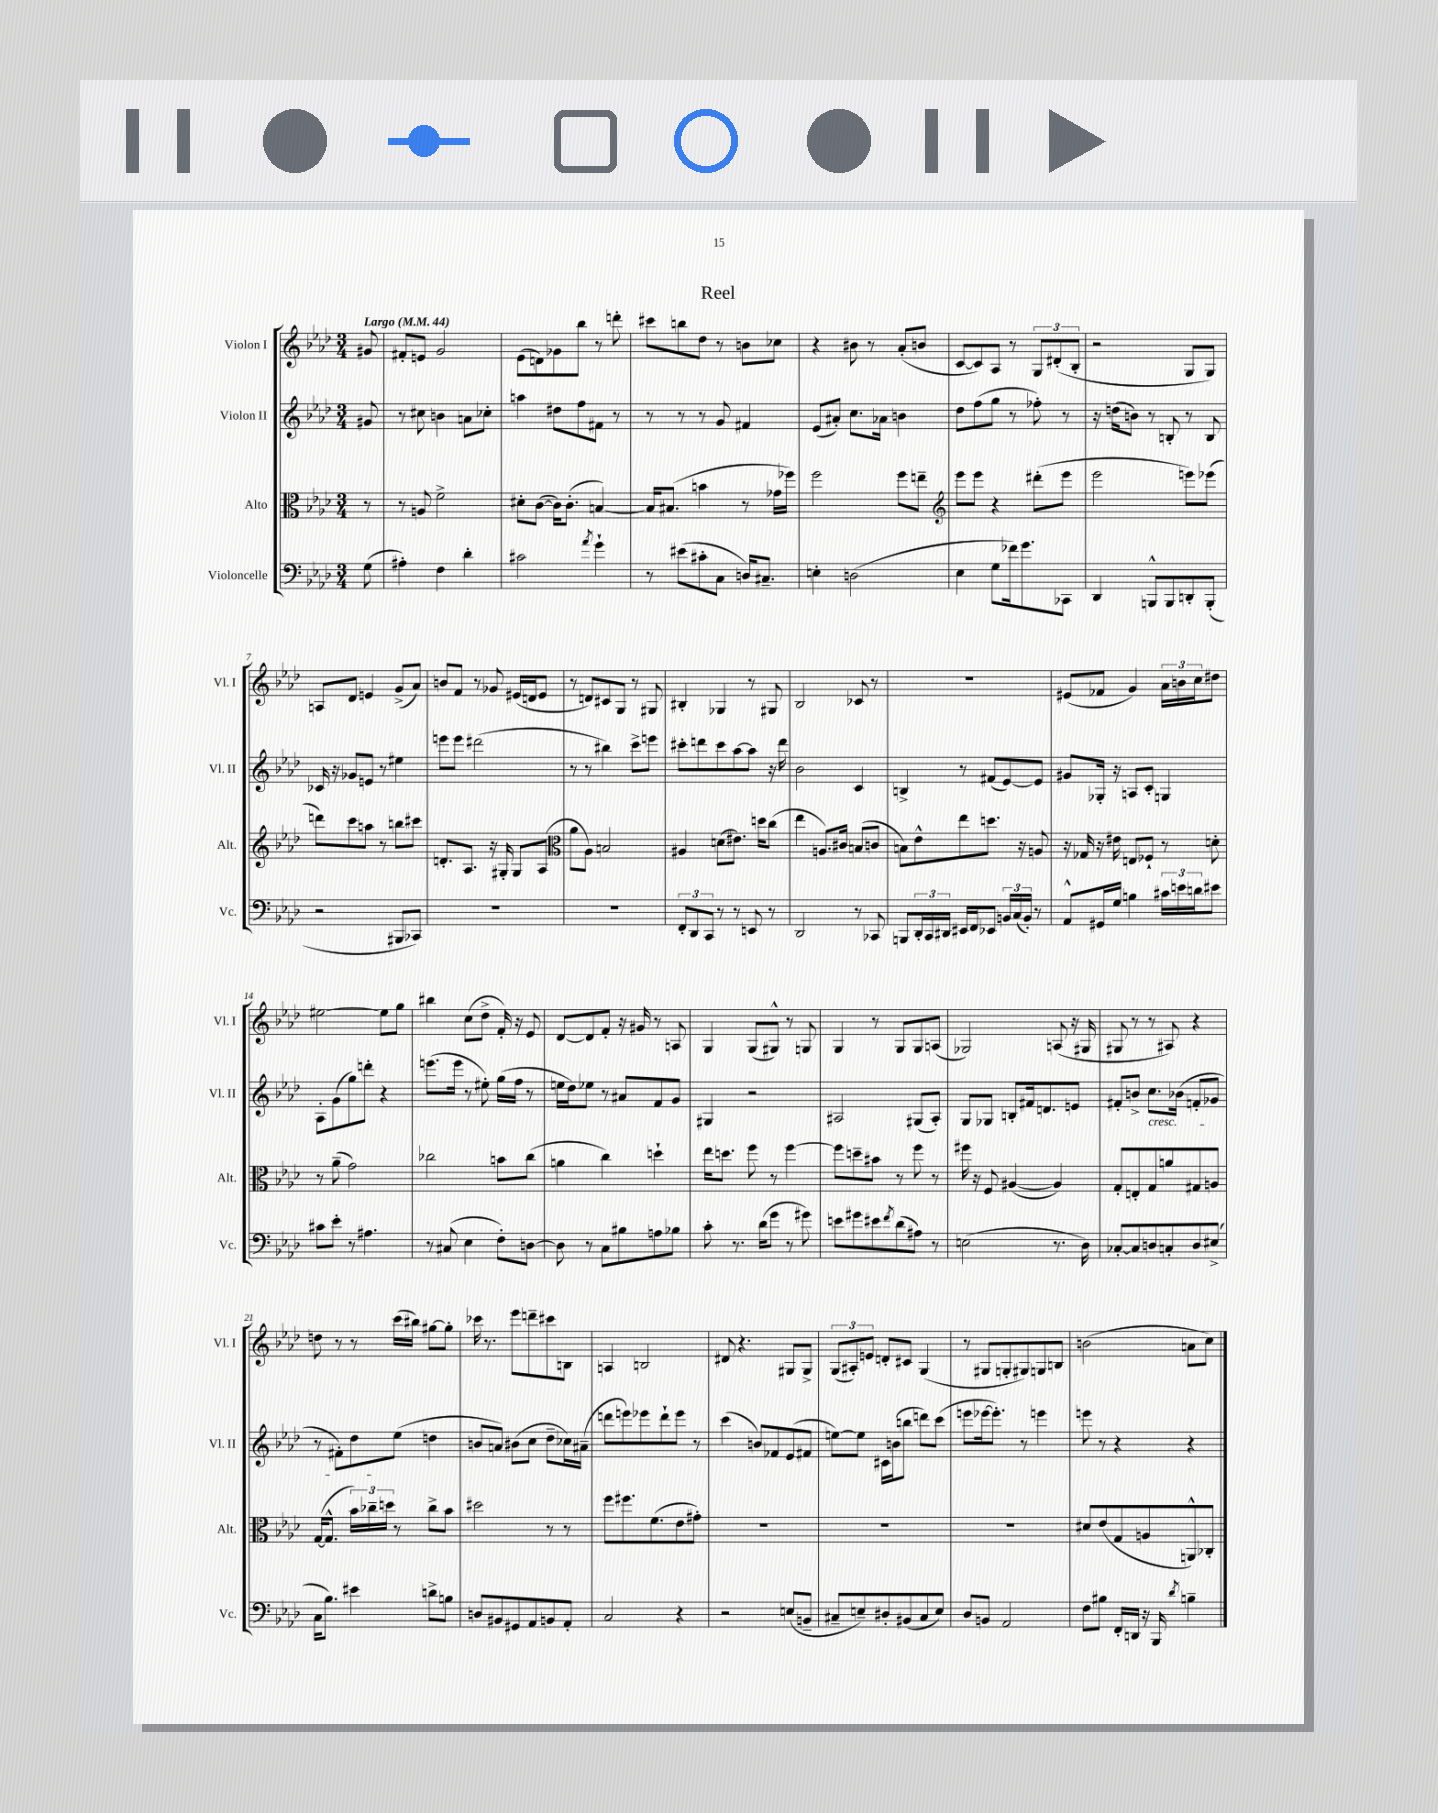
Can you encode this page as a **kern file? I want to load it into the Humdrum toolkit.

**kern	**kern	**kern	**kern
*part4	*part3	*part2	*part1
*staff4	*staff3	*staff2	*staff1
*I"Violoncelle	*I"Alto	*I"Violon II	*I"Violon I
*I'Vc.	*I'Alt.	*I'Vl. II	*I'Vl. I
*clefF4	*clefC3	*clefG2	*clefG2
*k[b-e-a-d-]	*k[b-e-a-d-]	*k[b-e-a-d-]	*k[b-e-a-d-]
*M3/4	*M3/4	*M3/4	*M3/4
*MM44	*MM44	*MM44	*MM44
=	=	=	=
!	!	!	!LO:TX:a:B:t=Largo
(8G\	8r	8g#X/	8g#X/
=1	=1	=1	=1
4A#X'\)	8r	8r	8f#X'/L
.	8An/	8cc#X\	8en/J
4F\	2f^\	4bn\	2g/
4d-'\	.	8an\L	.
.	.	8cc-X'\J	.
=2	=2	=2	=2
2c#X\	8d#X'\L	4aan\	(8e-\L
.	([8c\J	.	8dn\)
.	16c\KL])	8dd#X\L	8g-X\
.	(8.c'\J	.	.
.	.	8ff\	8bb-\J
8qa-/	.	.	.
4g`\	[4Bn/)	8f#X\J	8r
.	.	8r	8dddn'\
=3	=3	=3	=3
8r	16B/KL]	8r	8ccc#X\L
.	(8.B#X/J	.	.
(8e#X\L	.	8r	8bbn\
8c#X'\	4bn\	8r	8dd-\J
8C\J	.	8g/	8r
16Dn/KL)	8r	4f#X/	8bn\L
8.C#X~/J	.	.	.
.	16g-X\LL	.	8cc-X\J
.	16ff-X\JJ)	.	.
=4	=4	=4	=4
4En'\	2ff\	(8e-/L	4r
.	.	8a#X'/J)	.
(2Dn\	.	8.cc\L	8b#X\
.	.	.	8r
.	.	16a-X\Jk	.
.	8ff\L	4bn\	(8a-'/L
.	8een~\J	.	8bn/J
=5	=5	=5	=5
*	*clefG2	*	*
4E-\	8eee-\L	8dd-\L	[8c/L
.	8eee-\J	(8ff\	8c/])
8G\L	4r	8gg\J	8A-/J
16f-X\k)	.	8r	8r
8.g\	.	.	.
.	(8ddd#X'\L	8ff-X'\)	12G/L
.	.	.	(12d#X'/
8CC-X\J	8eee-\J	8r	.
.	.	.	12B-'/J
=6	=6	=6	=6
4DD-/	2eee-\	16r	2r
.	.	(16ddn\KL	.
.	.	8bn\J)	.
8BBBn^^/L	.	8r	.
8BBB/	.	8Bn'/	.
8DDn'/	8eeen\L)	8r	8G/L
(8BBB'/J	(8eee-X\J	8B/	8G/J)
!!LO:LB:g=z
=7	=7	=7	=7
2r	8dddn\L)	16c-X/	8An/L
.	.	16r	.
.	8ccc\	8g-X/L	8d-/J
.	8aan\J	8en/J	4en/
.	8r	8r	.
8BBB#X/L	8bbn\L	4ee#X\	(8g^/L
8CC-X/J)	8ccc#X\J	.	8a-/J)
=8	=8	=8	=8
2.r	8.dn'/L	8eeen\L	8bn/L
.	.	8eee\J	8f/J
.	8.A-/J	.	.
.	.	(2ddd#X\	8r
.	16r	.	8g-X/
.	16G#X'/	.	.
.	8G#/L	.	(16e#X/LL
.	.	.	16dn/J
.	(8A-/J	.	8e#/J
=9	=9	=9	=9
*	*clefC3	*	*
2.r	8a-\L	8r	8r
.	8A-\J)	8r	8dn/L)
.	2Bn/	4bb#X\)	8c#X/
.	.	.	8G/J
.	.	8ccc^\L	8r
.	.	8eeen\J	8G#X/
=10	=10	=10	=10
12FF'/L	4A#X/	8ccc#X'\L	4B#X'/
12DD-/	.	.	.
.	.	8dddn\	.
12CC/J	.	.	.
8r	(8dn\L	8ccc#\	4G-X/
8r	8.e#X\J)	[8aa-\	.
8EEn/	.	8aa-\J]	8r
.	16ddn\KL	.	.
8r	(8cc\J	16r	8G#X/
.	.	16ddd\	.
=11	=11	=11	=11
2DD-/	4ee-\	2b-\	2B-/
.	8.An/L)	.	.
.	16c#X/Jk	.	.
8r	(8Bn/L	4c/	8c-X/
8CC-X/	8cn/J	.	8r
=12	=12	=12	=12
8BBBn/L	8Bn\L)	4Bn^/	2.r
24DD-'/L	8e-^^\	.	.
24CC/	.	.	.
24DD#X/JJ	.	.	.
16EE#X/LL	8ee-\	8r	.
16FF/J	.	.	.
8EE-X/J	8.ddn\J	(8f#X/L	.
24BBn/LL	.	[8e-/)	.
(24C/	.	.	.
.	16r	.	.
24BB'/JJ)	.	.	.
8r	8An/	8e-/J]	.
=13	=13	=13	=13
8AA-^^/L	16r	8g#X/L	(8e#X/L
.	16G-X/	.	.
16GG#X/L	16r	16G-X'/Jk	8f-X/J
16G/JJ	16e#X\	16r	.
4Bn\	8En/L	8An/L	4g/)
.	8F-X`/J	8c'/J	.
24c#X\LL	8r	4Gn/	24a-\LL
24en\	.	.	24bn\
24dn\J	.	.	24cc\J
8e#X\J	8dn'\	.	8dd#X\J
!!LO:LB:g=z
=14	=14	=14	=14
8c#X\L	8r	8A-'\L	[2ee#X\
8e-'\J	(8a-~\	(8g\	.
8r	2g\)	8gg\)	.
4.A#X\	.	8dddn'\J	.
.	.	4r	8ee#\L]
.	.	.	8gg\J
=15	=15	=15	=15
8r	2cc-X\	(8.eeen\L	4bb#X\
(8C#X/	.	.	.
.	.	16eee\Jk	.
4E-\	.	8r	(8cc\L
.	.	8ee#X'\)	8dd-^\J
8F'\L)	8bn\L	(16gg\LL	16f'/)
.	.	16ff\JJ	16r
[8Dn\J	(8cc-\J	8r	8e-/
=16	=16	=16	=16
8D\]	4an\	16een\LL	[8d-/L
.	.	16dd-\J)	.
8r	.	8ee-X\J	8d-/]
8C\L	4cc\)	8r	8f'/J
8B#X\	.	8a#X/L	16r
.	.	.	16g#X/
8An\	4ddn`\	8f/	8r
8B-X\J	.	8g/J	8An/
=17	=17	=17	=17
8c'\	16ee-\KL	4G#X/	4G/
.	8.ddn\J	.	.
8.r	.	.	.
.	8ff\	2r	(8G/L
(16d-\KL	.	.	.
8g\J	8r	.	8G#X^^/J)
8r	[4ff\	.	8r
8g#X\)	.	.	8Gn/
=18	=18	=18	=18
8en\L	8ff\L]	2A#X/	4G/
8g#X\	8ddn~\	.	.
8e#X\	8b#X\J	.	8r
8qf/	.	.	.
(8d-\	8r	.	8G/L
8A#X\J)	8ff\	(8G#X/L	8G/
8r	8r	8A#'/J)	(8An/J
=19	=19	=19	=19
(2En\	16ff#X\	8G/L	2G-X/)
.	16r	.	.
.	8F/	8G-X/J	.
.	([4A#X/	8Bn'/L	.
.	.	16f#X/k	.
.	.	8.dn/	.
8.r	4A#/])	.	(8An/
.	.	8en/J	16r
16D-\)	.	.	16G#X/
=20	=20	=20	=20
[8C-X'/L	8G'/L	8f#X'/L	8G#X/
8C-/]	8En'/	8bn^/J	8r
!	!	!LO:TX:b:i:t=cresc.	!
8Dn/	8G/	8.cc\L	8r
8Cn'/	8an/	.	8A#X/)
.	.	(16b-X\Jk	.
8D/	8G#X/	8fn'/L	4r
(8E#X^/J	8An/J	8g-X/J	.
!!LO:LB:g=z
=21	=21	=21	=21
16C\KL	([16G/KL	8r	8ddn\
8.B-\J)	8.G^^/J]	.	.
.	.	8f#X'\L)	8r
4e#X\	24b-\LL)	8dd-\	8r
.	24cc-X~\	.	.
.	24ddn\JJ	.	.
.	8r	(8ee-\J	(16ccc\LL
.	.	.	16bb#X\JJ)
8dn^\L	8cc-^\L	4ddn\	[8gg#X\L
8Bn\J	8b-\J	.	8gg#'\J]
=22	=22	=22	=22
8Dn/L	2dd#X\	8bn/L	16ccc-X\
.	.	.	8.r
8BB#X/	.	8an/J)	.
8GG#X/	.	(8b#X\L	8eee-\L
8AA-/	.	8cc\J	8dddn~\
8BBn/	8r	8dd-~\L	8ccc#X\
8AA-'/J	8r	16cc-X\L)	8Bn\J
.	.	(16a#X~\JJ	.
=23	=23	=23	=23
2C/	8ff\L	8dddn\L	4An/
.	8.ff#X\	8eeen\)	.
.	.	8eee-X\	2Bn/
.	(8.f\	.	.
.	.	8ddd`\	.
4r	8e-\	8eee-\J	.
.	8g#X'\J)	8r	.
=24	=24	=24	=24
2r	2.r	(4ccc\	8d#X/
.	.	.	4.r
.	.	8bn/L)	.
.	.	8f-X/	.
(8En/L	.	(8e-/	8G#X/L
8BBn~/J	.	8f#X/J	8G#^/J
=25	=25	=25	=25
8C#X~/L	2.r	[8een\L)	(12G/L
.	.	.	12A#X'/)
8En~/)	.	8ee\J]	.
.	.	.	12en/J
8D#X'/	.	16c#X\LL	8dn'/L
.	.	(16bn\J	.
(8BB#X/	.	8bbn\J	8c#X/J
8C#/	.	8dddn\L)	(4G/
8E/J)	.	(8ccc\J	.
=26	=26	=26	=26
8D-/L	2.r	8eeen\L	8r
8BBn/J	.	[16eee-X\k	8G#X/L
.	.	8.eee-'\J])	.
2AA-/	.	.	8Gn'/
.	.	8r	8G#X/)
.	.	4eeen\	8Gn/
.	.	.	8Bn/J
=27	=27	=27	=27
8F\L	8d#X/L	8eeen\	(2bn\
8B#X\J	(8e-/	8r	.
16FF'/LL	8G/	4r	.
16DDn/JJ	.	.	.
16r	8An/	.	.
16BBB-/	.	.	.
8qd-/	.	.	.
4Bn~\	8AAn^^/)	4r	8an\L
.	8C-X'/J	.	8cc\J)
==	==	==	==
*-	*-	*-	*-
